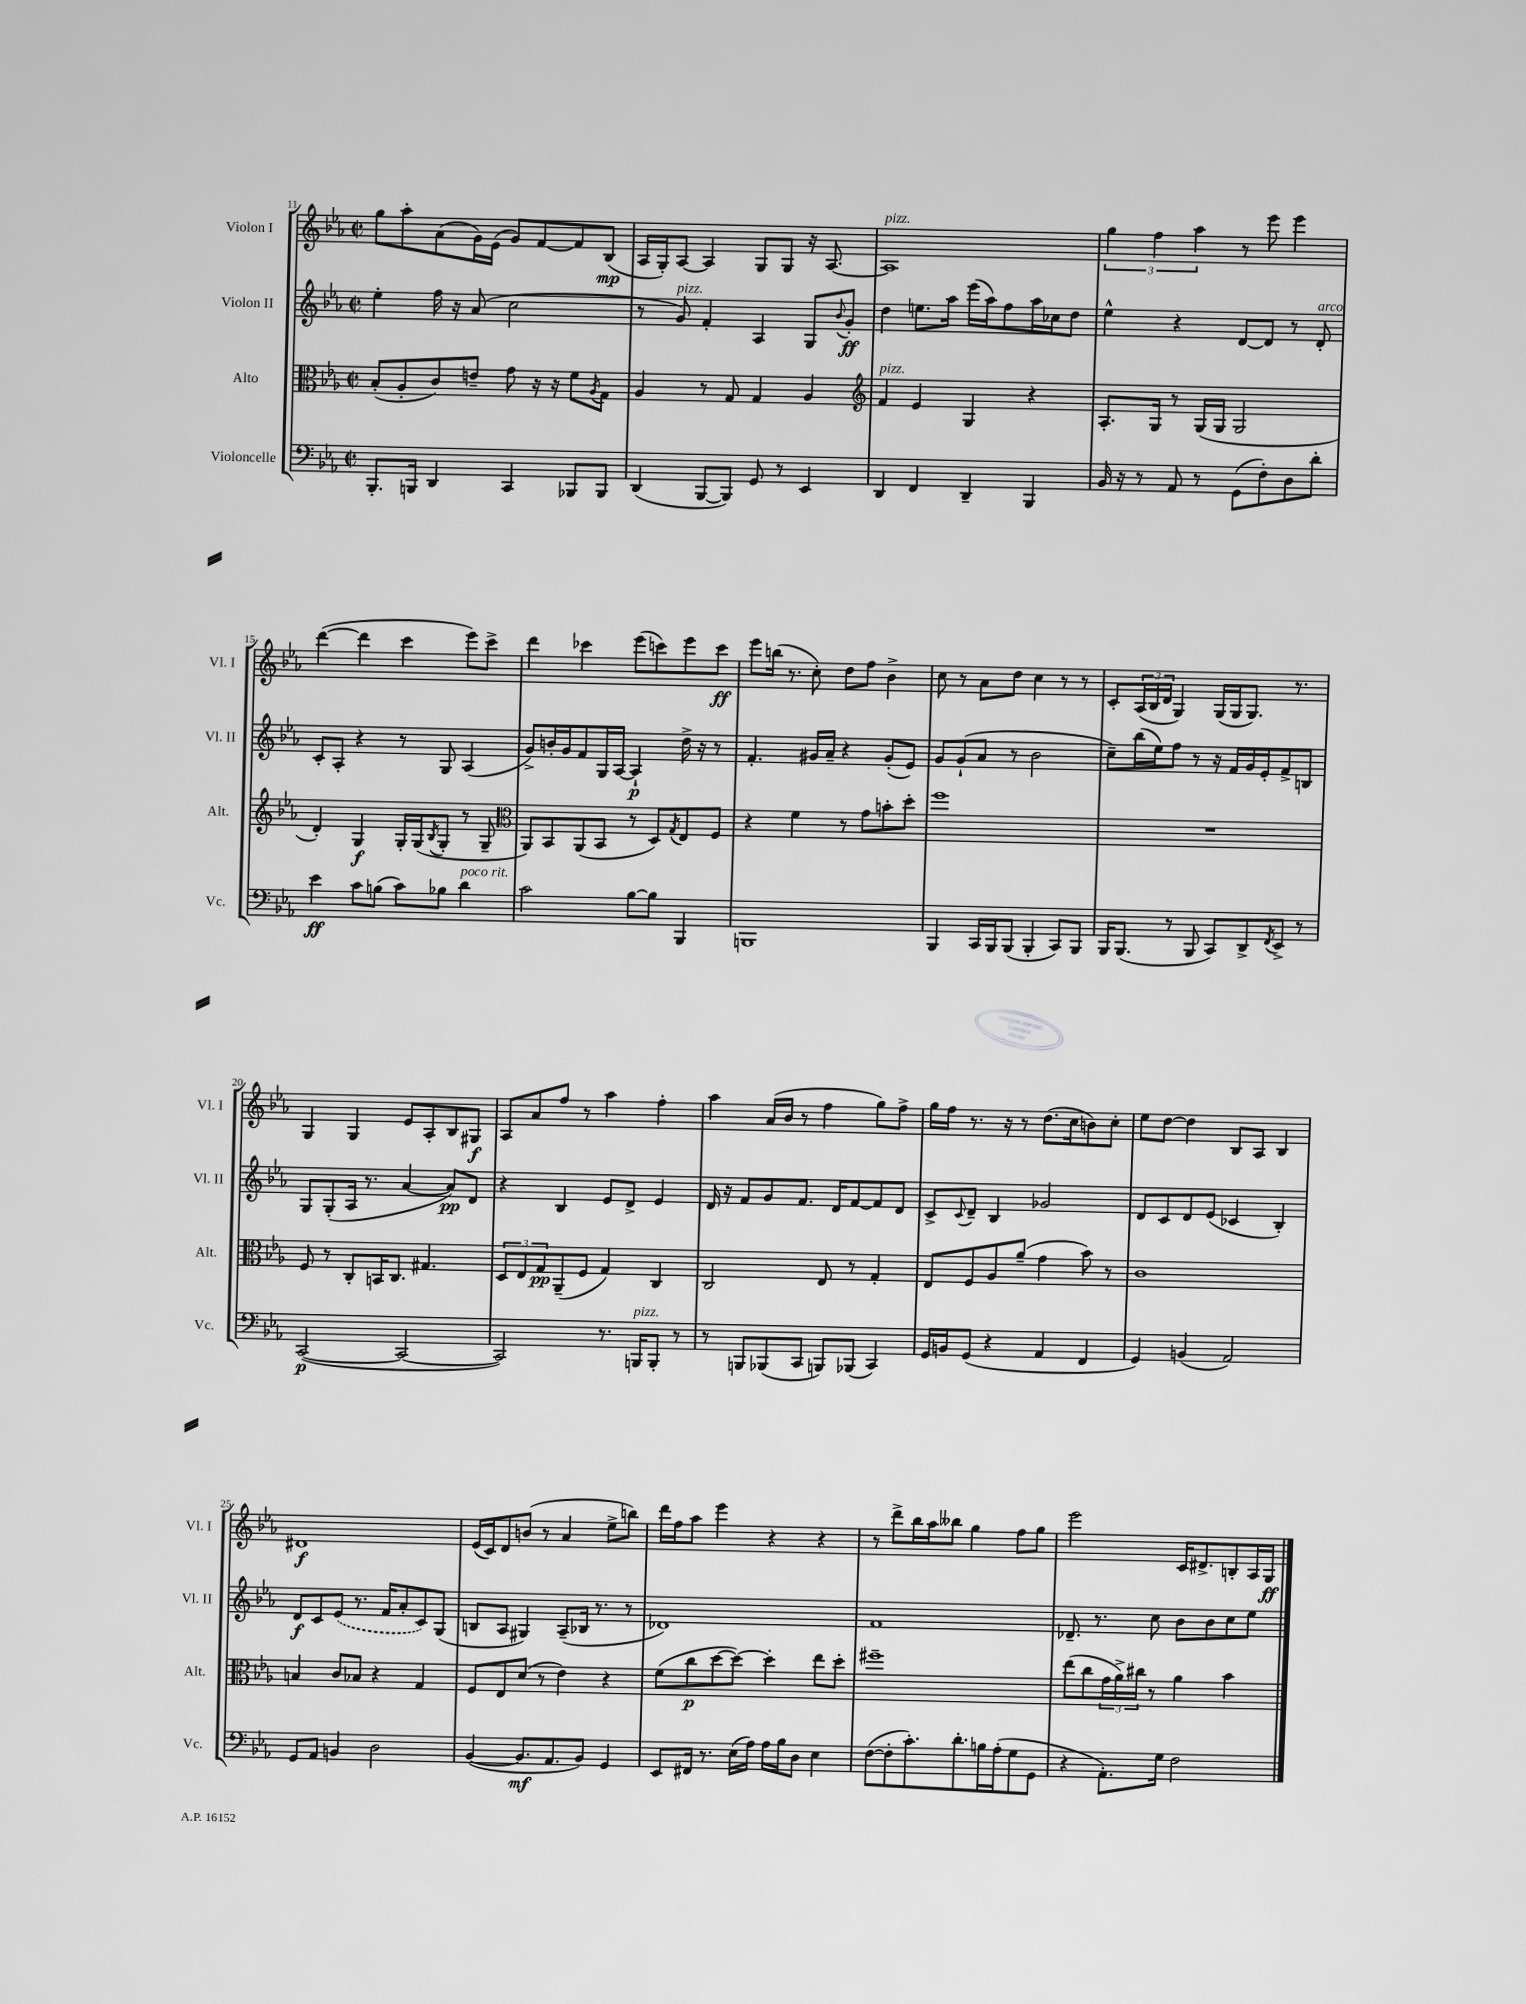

**kern	**dynam	**kern	**dynam	**kern	**dynam	**kern	**dynam
*part4	*part4	*part3	*part3	*part2	*part2	*part1	*part1
*staff4	*staff4	*staff3	*staff3	*staff2	*staff2	*staff1	*staff1
*I"Violoncelle	*	*I"Alto	*	*I"Violon II	*	*I"Violon I	*
*I'Vc.	*	*I'Alt.	*	*I'Vl. II	*	*I'Vl. I	*
*clefF4	*	*clefC3	*	*clefG2	*	*clefG2	*
*k[b-e-a-]	*	*k[b-e-a-]	*	*k[b-e-a-]	*	*k[b-e-a-]	*
*M2/2	*	*M2/2	*	*M2/2	*	*M2/2	*
*met(c|)	*	*met(c|)	*	*met(c|)	*	*met(c|)	*
=11	=11	=11	=11	=11	=11	=11	=11
8.BBB-'/L	.	(8B-'/L	.	4ee-'\	.	8gg\L	.
.	.	8A-'/	.	.	.	8aa-'\	.
16BBBn/Jk	.	.	.	.	.	.	.
4DD/	.	8c/)	.	16ff\	.	(8a-\	.
.	.	.	.	16r	.	.	.
.	.	8en~/J	.	(8a-/	.	16g\L)	.
.	.	.	.	.	.	(16e-\JJ	.
4CC/	.	8g\	.	2cc\	.	8g/L)	.
.	.	16r	.	.	.	[8f/	.
.	.	16r	.	.	.	.	.
8BBB-X/L	.	8f\L	.	.	.	8f/]	.
.	.	8qA-/	.	.	.	.	.
8BBB-/J	.	8G\J	.	.	.	(8B-/J	mp
=12	=12	=12	=12	=12	=12	=12	=12
(4DD/	.	4A-/	.	8r	.	16A-/LL	.
.	.	.	.	.	.	16G'/J)	.
!	!	!	!	!LO:TX:a:i:t=pizz.	!	!	!
.	.	.	.	8g/)	.	[8A-/J	.
[8BBB-/L	.	8r	.	4f'/	.	4A-/]	.
8BBB-/J])	.	8G/	.	.	.	.	.
8GG/	.	4G/	.	4A-/	.	8G/L	.
8r	.	.	.	.	.	8G/J	.
4EE-/	.	4A-/	.	8G/L	.	16r	.
.	.	.	.	.	.	[8.A-/	.
.	.	.	.	8qqb-/	.	.	.
.	.	.	.	8g'/J	ff	.	.
=13	=13	=13	=13	=13	=13	=13	=13
*	*	*clefG2	*	*	*	*	*
!	!	!	!	!	!	!LO:TX:a:i:t=pizz.	!
!	!	!LO:TX:a:i:t=pizz.	!	!	!	!	!
4DD/	.	4f/	.	4dd\	.	1A-]	.
4FF/	.	4e-/	.	8.een\L	.	.	.
.	.	.	.	16aa-\Jk	.	.	.
4DD~/	.	4G/	.	(16eee-\LL	.	.	.
.	.	.	.	16aa-\J)	.	.	.
.	.	.	.	8ff\	.	.	.
4BBB-/	.	4r	.	16aa-\L	.	.	.
.	.	.	.	16cc-X\J	.	.	.
.	.	.	.	8dd\J	.	.	.
=14	=14	=14	=14	=14	=14	=14	=14
16BB-/	.	8.A-'/L	.	4ee-^^\	.	6gg\	.
16r	.	.	.	.	.	.	.
8r	.	.	.	.	.	.	.
.	.	.	.	.	.	6ff\	.
.	.	16G/Jk	.	.	.	.	.
8AA-/	.	8r	.	4r	.	.	.
.	.	.	.	.	.	6aa-\	.
8r	.	(16G/LL	.	.	.	.	.
.	.	16G/JJ	.	.	.	.	.
(8GG\L	.	2G/	.	[8d/L	.	8r	.
8F'\)	.	.	.	8d/J]	.	8eee-\	.
8D\	.	.	.	8r	.	4eee-\	.
!	!	!	!	!LO:TX:a:i:t=arco	!	!	!
8d'\J	.	.	.	8d'/	.	.	.
!!LO:LB:g=z
=15	=15	=15	=15	=15	=15	=15	=15
4e-\	ff	4d'/)	.	8c'/L	.	([4ddd\	.
.	.	.	.	8A-'/J	.	.	.
8c\L	.	4G/	f	4r	.	4ddd\]	.
(8Bn\J	.	.	.	.	.	.	.
8c\L)	.	16G'/LL	.	8r	.	4ccc\	.
.	.	(16G/J	.	.	.	.	.
.	.	8qB-/	.	.	.	.	.
8B-X\J	.	8G'/J	.	8G/	.	.	.
!LO:TX:a:i:t=poco rit.	!	!	!	!	!	!	!
4d\	.	8r	.	(4A-/	.	8eee-\L)	.
.	.	8G~/	.	.	.	8ccc^\J	.
=16	=16	=16	=16	=16	=16	=16	=16
*	*	*clefC3	*	*	*	*	*
2c\	.	8AA-/L)	.	8g^/L)	.	4ddd\	.
.	.	8BB-/	.	16bn'/L	.	.	.
.	.	.	.	16g/J	.	.	.
.	.	(8AA-/	.	8f/	.	4ccc-X\	.
.	.	8BB-/J	.	16G/L	.	.	.
.	.	.	.	[16A-/JJ	.	.	.
[8B-\L	.	8r	.	4A-`/]	p	(8eee-\L	.
8B-\J]	.	8D/L)	.	.	.	8cccn\)	.
.	.	8qG/	.	.	.	.	.
4BBB-/	.	8E-/	.	16dd^\	.	8eee-\	.
.	.	.	.	16r	.	.	.
.	.	8F/J	.	8r	.	8ccc\J	ff
=17	=17	=17	=17	=17	=17	=17	=17
1BBBn	.	4r	.	4.f'/	.	8eee-\L	.
.	.	.	.	.	.	(16bbn\Jk	.
.	.	.	.	.	.	8.r	.
.	.	4f\	.	.	.	.	.
.	.	.	.	16g#X/LL	.	8cc'\)	.
.	.	.	.	16a-~/JJ	.	.	.
.	.	8r	.	4r	.	8dd\L	.
.	.	8g\L	.	.	.	8ff\J	.
.	.	8bn'\	.	(8g#'/L	.	4b-^\	.
.	.	8dd'\J	.	8e-/J)	.	.	.
=18	=18	=18	=18	=18	=18	=18	=18
4BBB-/	.	1ff	.	8g/L	.	8cc\	.
.	.	.	.	(8g`/	.	8r	.
16CC/LL	.	.	.	8a-/J	.	8a-\L	.
16BBB-/J	.	.	.	.	.	.	.
(8BBB-/J	.	.	.	8r	.	8dd\J	.
4BBB-'/	.	.	.	2b-\	.	4cc\	.
8CC/L)	.	.	.	.	.	8r	.
8BBB-/J	.	.	.	.	.	8r	.
=19	=19	=19	=19	=19	=19	=19	=19
16BBB-/KL	.	1r	.	8cc~\L)	.	8c'/L	.
(8.BBB-/J	.	.	.	.	.	.	.
.	.	.	.	(16bb-\L	.	(24A-/L	.
.	.	.	.	.	.	24B-/	.
.	.	.	.	16ee-\J)	.	.	.
.	.	.	.	.	.	24d/JJ	.
8r	.	.	.	8ff\J	.	4G/)	.
8BBB-/	.	.	.	8r	.	.	.
8CC/L)	.	.	.	16r	.	(16G/LL	.
.	.	.	.	16f/LL	.	16G/J	.
8DD^/	.	.	.	16g/	.	8.G/J)	.
.	.	.	.	16e-'/J	.	.	.
8qFF/	.	.	.	.	.	.	.
8EE-^/J	.	.	.	8f^/	.	.	.
.	.	.	.	.	.	8.r	.
8r	.	.	.	8Bn/J	.	.	.
!!LO:LB:g=z
=20	=20	=20	=20	=20	=20	=20	=20
([2CC/	p	8F/	.	8G/L	.	4G/	.
.	.	8r	.	(8G'/	.	.	.
.	.	8C'/L	.	16A-/Jk	.	4G/	.
.	.	.	.	8.r	.	.	.
.	.	16BBn/K	.	.	.	.	.
.	.	8.C/J	.	.	.	.	.
2CC/_	.	.	.	[4a-/	.	8e-/L	.
.	.	4.G#X/	.	.	.	8A-'/	.
.	.	.	.	8a-/L])	pp	8B-/	.
.	.	.	.	8d/J	.	8G#X/J	f
=21	=21	=21	=21	=21	=21	=21	=21
2CC/])	.	12D/L	.	4r	.	8A-/L	.
.	.	12E-/	.	.	.	.	.
.	.	.	.	.	.	8a-/	.
.	.	12G/	pp	.	.	.	.
.	.	(8AA-~/	.	4B-/	.	8ff/J	.
.	.	8F/J	.	.	.	8r	.
8.r	.	4G/)	.	8e-/L	.	4aa-\	.
.	.	.	.	8d^/J	.	.	.
!LO:TX:a:i:t=pizz.	!	!	!	!	!	!	!
16BBBn/KL	.	.	.	.	.	.	.
8BBB'/J	.	4C/	.	4e-/	.	4ff'\	.
8r	.	.	.	.	.	.	.
=22	=22	=22	=22	=22	=22	=22	=22
8r	.	2C/	.	16d/	.	4aa-\	.
.	.	.	.	16r	.	.	.
8BBBn/L	.	.	.	8f/L	.	.	.
(8BBB-X/	.	.	.	8g/	.	(16a-/LL	.
.	.	.	.	.	.	16b-/JJ	.
8CC/J	.	.	.	8.f/J	.	8r	.
8BBBn/L)	.	8E-/	.	.	.	4ff\	.
.	.	.	.	16d/KL	.	.	.
(8BBB-X/J	.	8r	.	[8f/	.	.	.
4CC/)	.	4G'/	.	8f/]	.	8gg\L)	.
.	.	.	.	8d/J	.	8ff^\J	.
=23	=23	=23	=23	=23	=23	=23	=23
16GG/LL	.	8E-/L	.	8c^/L	.	16gg\LL	.
16BBn/J	.	.	.	.	.	16ff\JJ	.
.	.	.	.	8qqc/	.	.	.
(8GG/J	.	8F/	.	8d~/J	.	8.r	.
4r	.	8A-/	.	4B-/	.	.	.
.	.	.	.	.	.	16r	.
.	.	(8a-~/J	.	.	.	8r	.
4AA-/	.	4g\	.	2g-X/	.	(8.dd\L	.
.	.	.	.	.	.	16cc\k	.
4FF/	.	8b-\)	.	.	.	8bn\)	.
.	.	8r	.	.	.	8cc'\J	.
=24	=24	=24	=24	=24	=24	=24	=24
4GG/)	.	1c	.	8d/L	.	8ee-\L	.
.	.	.	.	8c/	.	[8dd\J	.
(4BBn/	.	.	.	8d/	.	4dd\]	.
.	.	.	.	(8e-/J	.	.	.
2AA-/)	.	.	.	4c-X/	.	8B-/L	.
.	.	.	.	.	.	8A-/J	.
.	.	.	.	4B-'/)	.	4B-/	.
!!LO:LB:g=z
=25	=25	=25	=25	=25	=25	=25	=25
8GG/L	.	4Bn/	.	8d/L	f	1d#X	f
8AA-/J	.	.	.	8c/	.	.	.
4BBn/	.	8c/L	.	(8e-/J	.	.	.
.	.	8B-X/J	.	8.r	.	.	.
2D\	.	4r	.	.	.	.	.
.	.	.	.	16f/KL	.	.	.
.	.	.	.	8a-'/	.	.	.
.	.	4G/	.	8c/)	.	.	.
.	.	.	.	(8G/J	.	.	.
=26	=26	=26	=26	=26	=26	=26	=26
([4BB-/	.	8F/L	.	8Bn/L	.	(16e-/LL	.
.	.	.	.	.	.	16c/J)	.
.	.	8E-/	.	8A-/J	.	8d/	.
8.BB-/L]	mf	(8d/J	.	4G#X/)	.	(8bn/J	.
.	.	8r	.	.	.	8r	.
8.AA-/	.	.	.	.	.	.	.
.	.	4e-\)	.	(8A-~/L	.	4a-/	.
8BB-/J)	.	.	.	16B-X/Jk	.	.	.
.	.	.	.	8.r	.	.	.
4GG/	.	4r	.	.	.	8ee-^\L	.
.	.	.	.	8r	.	8bbn\J)	.
=27	=27	=27	=27	=27	=27	=27	=27
8EE-/L	.	(8f\L	.	1d-X)	.	16ddd\LL	.
.	.	.	.	.	.	16ff\J	.
16FF#X/Jk	.	8cc\	p	.	.	8aa-\J	.
8.r	.	.	.	.	.	.	.
.	.	[8dd\	.	.	.	4eee-\	.
(16E-\LL	.	8dd\J_)	.	.	.	.	.
16A-\JJ)	.	.	.	.	.	.	.
16A-\LL	.	4dd'\]	.	.	.	4r	.
16B-\J	.	.	.	.	.	.	.
8D\J	.	.	.	.	.	.	.
4E-\	.	8ee-\L	.	.	.	4r	.
.	.	8dd'\J	.	.	.	.	.
=28	=28	=28	=28	=28	=28	=28	=28
([8F\L	.	1ff#X~	.	1f	.	8r	.
8F'\]	.	.	.	.	.	8ddd^\L	.
8.c'\)	.	.	.	.	.	16bb-\L	.
.	.	.	.	.	.	16aa-\J	.
.	.	.	.	.	.	8bb--X\J	.
8.d'\	.	.	.	.	.	.	.
.	.	.	.	.	.	4gg\	.
16Bn\L	.	.	.	.	.	.	.
(16A-'\J	.	.	.	.	.	.	.
8G\	.	.	.	.	.	8ff\L	.
8GG\J	.	.	.	.	.	8gg\J	.
=29	=29	=29	=29	=29	=29	=29	=29
4r	.	(8ee-\L	.	8.d-X~/	.	2eee-\	.
.	.	8cc\	.	.	.	.	.
.	.	.	.	8.r	.	.	.
8.AA-'\L)	.	24g\L	.	.	.	.	.
.	.	24a-^\)	.	.	.	.	.
.	.	24cc#X\JJ	.	.	.	.	.
.	.	8r	.	8cc\	.	.	.
16G\Jk	.	.	.	.	.	.	.
2F\	.	4a-\	.	8b-\L	.	16c/KL	.
.	.	.	.	.	.	8.d#X^/	.
.	.	.	.	8b-\	.	.	.
.	.	4b-\	.	8cc\	.	8Bn'/	.
.	.	.	.	8ee-\J	.	16A-/L	.
.	.	.	.	.	.	16G/JJ	ff
==	==	==	==	==	==	==	==
*-	*-	*-	*-	*-	*-	*-	*-
